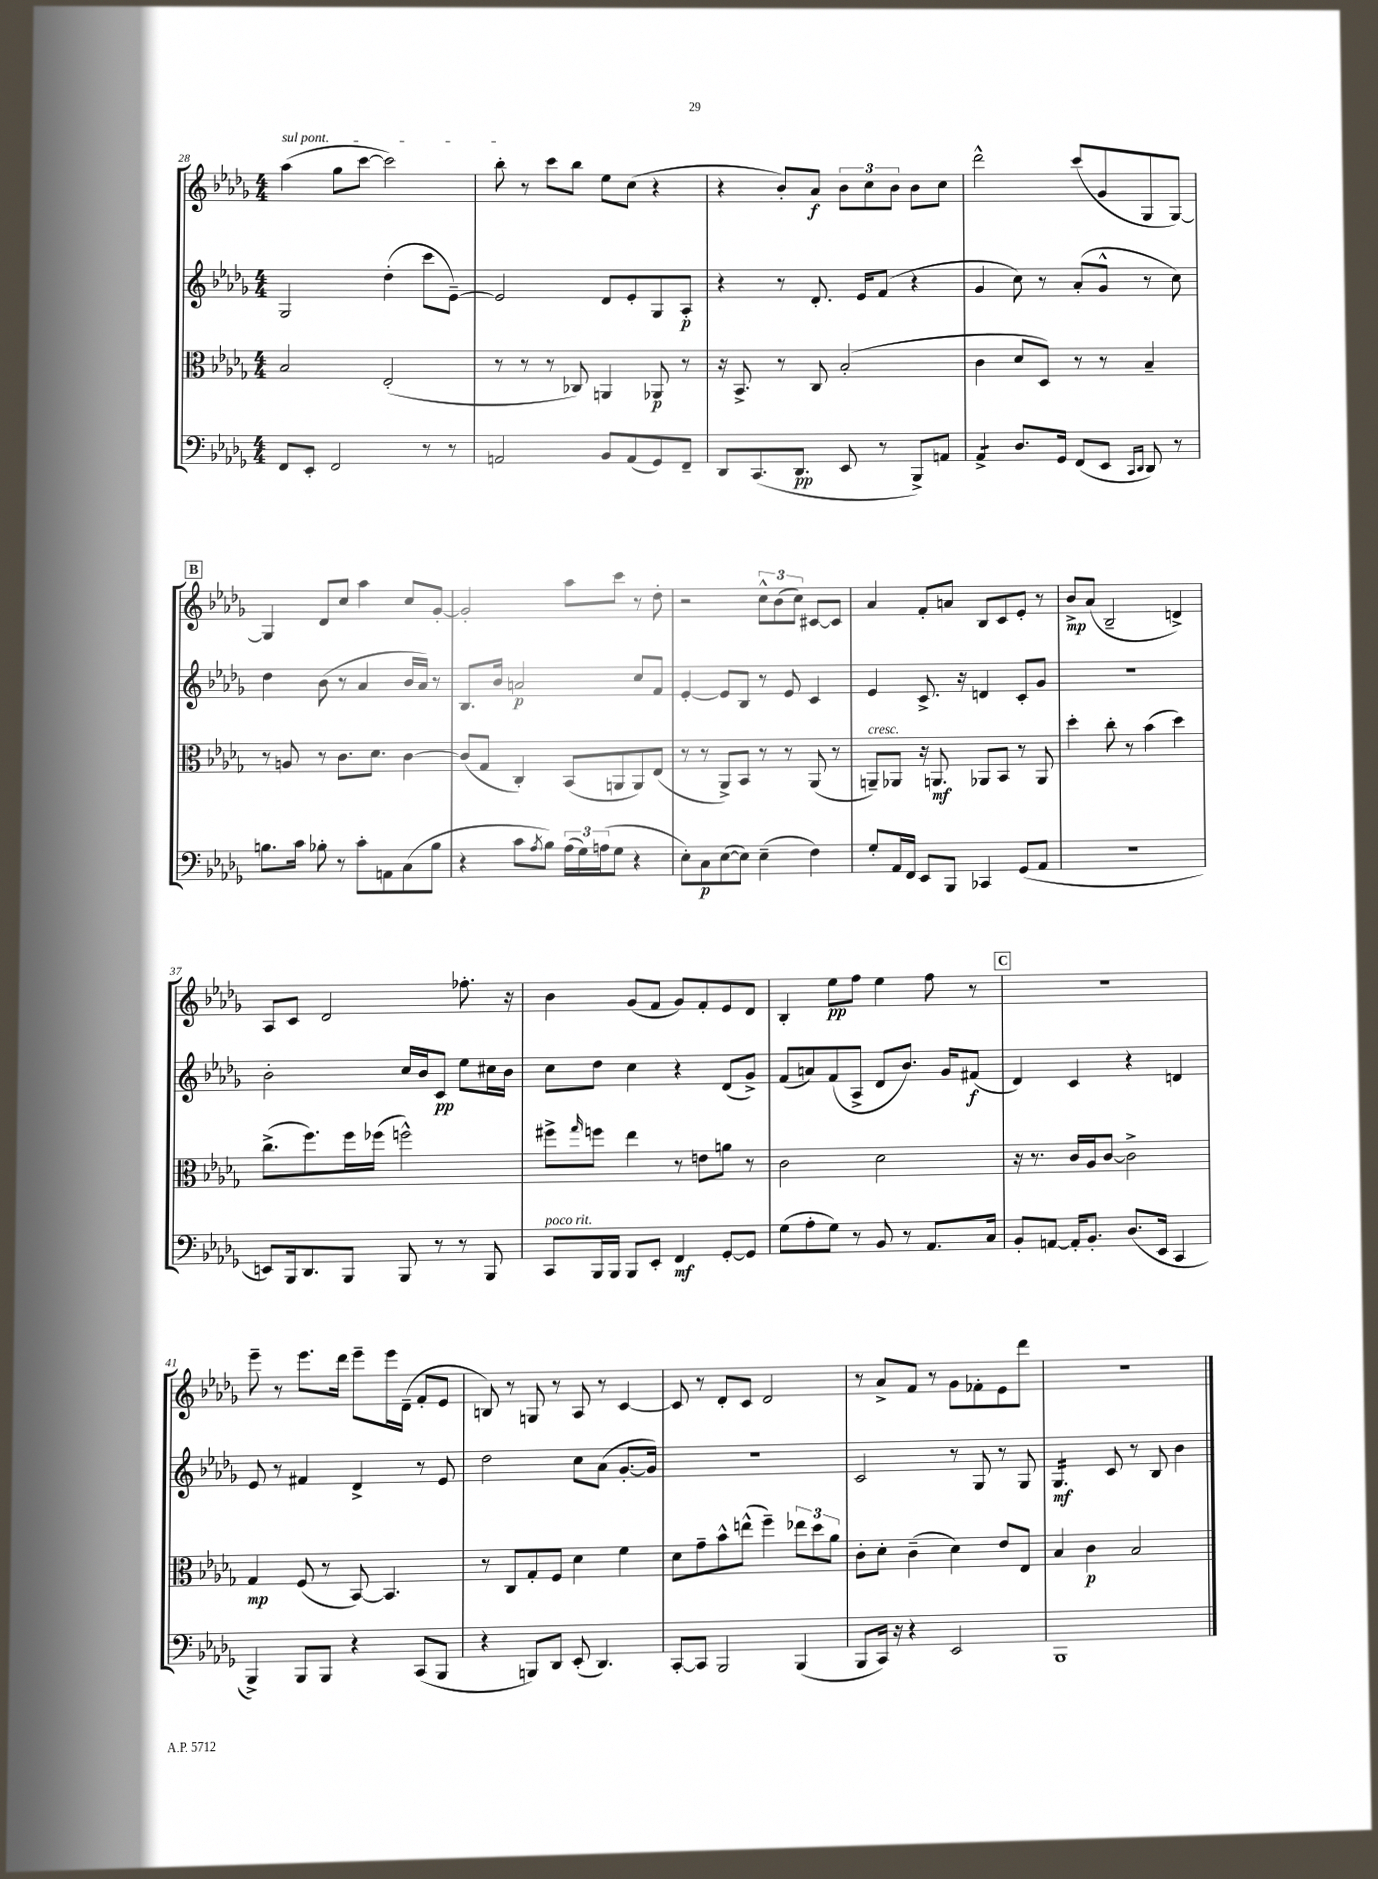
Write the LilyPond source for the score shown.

<<
\new StaffGroup <<
\new Staff = "s0" {
    \clef treble \key des \major \numericTimeSignature \time 4/4
    \once \override TextSpanner.bound-details.left.text = \markup { \italic "sul pont." } aes''4\startTextSpan( ges''8 c'''8~ c'''2) |
    bes''8-.\stopTextSpan r8 c'''8 bes''8 ees''8 c''8( r4 |
    r4 bes'8-.) aes'8\f \tuplet 3/2 { bes'8 c''8 bes'8 } bes'8 c''8 |
    des'''2-^ c'''8( ges'8 ges8 ges8~) |
    \mark \markup { \box "B" } ges4 des'8 c''8 aes''4 c''8 ges'8~-. |
    ges'2-. aes''8 c'''8 r8 des''8-. |
    r2 \tuplet 3/2 { c''8-^ bes'8( c''8) } cis'8~ cis'8 |
    aes'4 f'8-. a'8 bes8 c'8 ees'8-. r8 |
    bes'8->\mp aes'8( bes2-- d'4->) |
    aes8 c'8 des'2 fes''8.-. r16 |
    bes'4 ges'8( f'8 ges'8) f'8-. ees'8 des'8 |
    bes4-. ees''8\pp f''8 ees''4 f''8 r8 |
    \mark \markup { \box "C" } R1 |
    ees'''8-- r8 ees'''8. des'''16 ees'''8-- ees'''16 des'16--( f'8-. ees'8 |
    b8) r8 g8 r8 aes8 r8 c'4~ |
    c'8 r8 des'8-. c'8 des'2 |
    r8 aes'8-> f'8 r8 ges'8 fes'8-. ees'8 des'''8 |
    R1 \bar "|." |
}
\new Staff = "s1" {
    \clef treble \key des \major \numericTimeSignature \time 4/4
    ges2 des''4-.( c'''8 ees'8~--) |
    ees'2 des'8 ees'8-. ges8 aes8-.\p |
    r4 r8 des'8.-. ees'16 f'8( r4 |
    ges'4 c''8) r8 aes'8-.( ges'8-^ r8 c''8) |
    \mark \markup { \box "B" } des''4 bes'8( r8 aes'4 bes'16 aes'16) r8 |
    bes8. bes'16 a'2\p c''8 f'8 |
    ees'4~-. ees'8 bes8 r8 ees'8 c'4 |
    ees'4 c'8.-> r16 d'4 c'8-. ges'8 |
    r1 |
    bes'2-. c''16 bes'16 c'8\pp ees''8 cis''16 bes'16 |
    c''8 des''8 c''4 r4 des'8( ges'8->) |
    f'8( a'8) f'8( aes8-> des'8 bes'8.) ges'16 fis'8\f( |
    \mark \markup { \box "C" } des'4) c'4 r4 d'4 |
    ees'8 r8 fis'4 des'4-> r8 ees'8 |
    des''2 c''8 aes'8( ges'8.~-. ges'16) |
    R1 |
    c'2 r8 ges8 r8 ges8 |
    ges4.:16\mf c'8 r8 bes8 bes'4 \bar "|." |
}
\new Staff = "s2" {
    \clef alto \key des \major \numericTimeSignature \time 4/4
    bes2 ees2-.( |
    r8 r8 r8 ces8) a,4 aes,8\p r8 |
    r16 bes,8.-> r8 c8 bes2-.( |
    c'4 des'8 des8) r8 r8 bes4-- |
    \mark \markup { \box "B" } r8 a8 r8 c'8. des'8. c'4~ |
    c'8( ges8 c4-.) bes,8( a,8 a,8) ees8( |
    r8 r8 aes,8->) bes,8 r8 r8 aes,8( r8 |
    a,8--^\markup { \italic "cresc." }) aes,8 r16 a,8.\mf aes,8 bes,8 r8 aes,8 |
    des''4-. c''8-. r8 bes'4( des''4) |
    c''8.->( f''8.) f''16 fes''16( f''2-^) |
    fis''8-> \grace { ges''16 } f''8 ees''4 r8 e'8 a'8 r8 |
    c'2 des'2 |
    \mark \markup { \box "C" } r16 r8. c'16 aes16 c'8~ c'2-> |
    ges4\mp f8( r8 bes,8~) bes,4. |
    r8 c8 ges8-. f8 des'4 f'4 |
    des'8 ges'8-- bes'8-^ e''8-^( f''4--) \tuplet 3/2 { ees''8 des''8 aes'8 } |
    c'8-. des'8-. c'4--( des'4) ees'8 ees8 |
    bes4 c'4\p bes2 \bar "|." |
}
\new Staff = "s3" {
    \clef bass \key des \major \numericTimeSignature \time 4/4
    f,8 ees,8-. f,2 r8 r8 |
    a,2 bes,8 a,8( ges,8) f,8-- |
    des,8 c,8.( des,8.\pp ees,8 r8 bes,,8->) a,8 |
    aes,4:8-> des8. ges,16 f,8( ees,8 \grace { c,16 des,16 } des,8) r8 |
    \mark \markup { \box "B" } b8. c'16 bes8-. r8 c'8-. a,8 c8( bes8 |
    r4 c'8 \acciaccatura { aes8 } bes8) \tuplet 3/2 { aes16( ges16) a16( } ges8 r4 |
    ees8-.) c8\p ees8~( ees8) ees4--( f4) |
    ges8-. aes,16 f,16 ees,8 bes,,8 ces,4 ges,8( aes,8 |
    R1 |
    e,8) bes,,16 des,8. bes,,8 bes,,8 r8 r8 bes,,8 |
    c,8^\markup { \italic "poco rit." } bes,,16 bes,,16 bes,,8 ees,8-. f,4\mf ges,8~-. ges,8 |
    ges8( aes8-. ges8) r8 bes,8 r8 aes,8. c16 |
    \mark \markup { \box "C" } bes,8-. a,8~ a,16-. bes,8.-. des8.( ees,16 c,4 |
    bes,,4->) bes,,8 bes,,8 r4 c,8( bes,,8 |
    r4 b,,8) des,8 ees,8-.( des,4.) |
    c,8~-. c,8 bes,,2 bes,,4( |
    bes,,8 c,16) r16 r4 ees,2 |
    bes,,1 \bar "|." |
}
>>
>>
\layout { \context { \Score currentBarNumber = #28 } }
